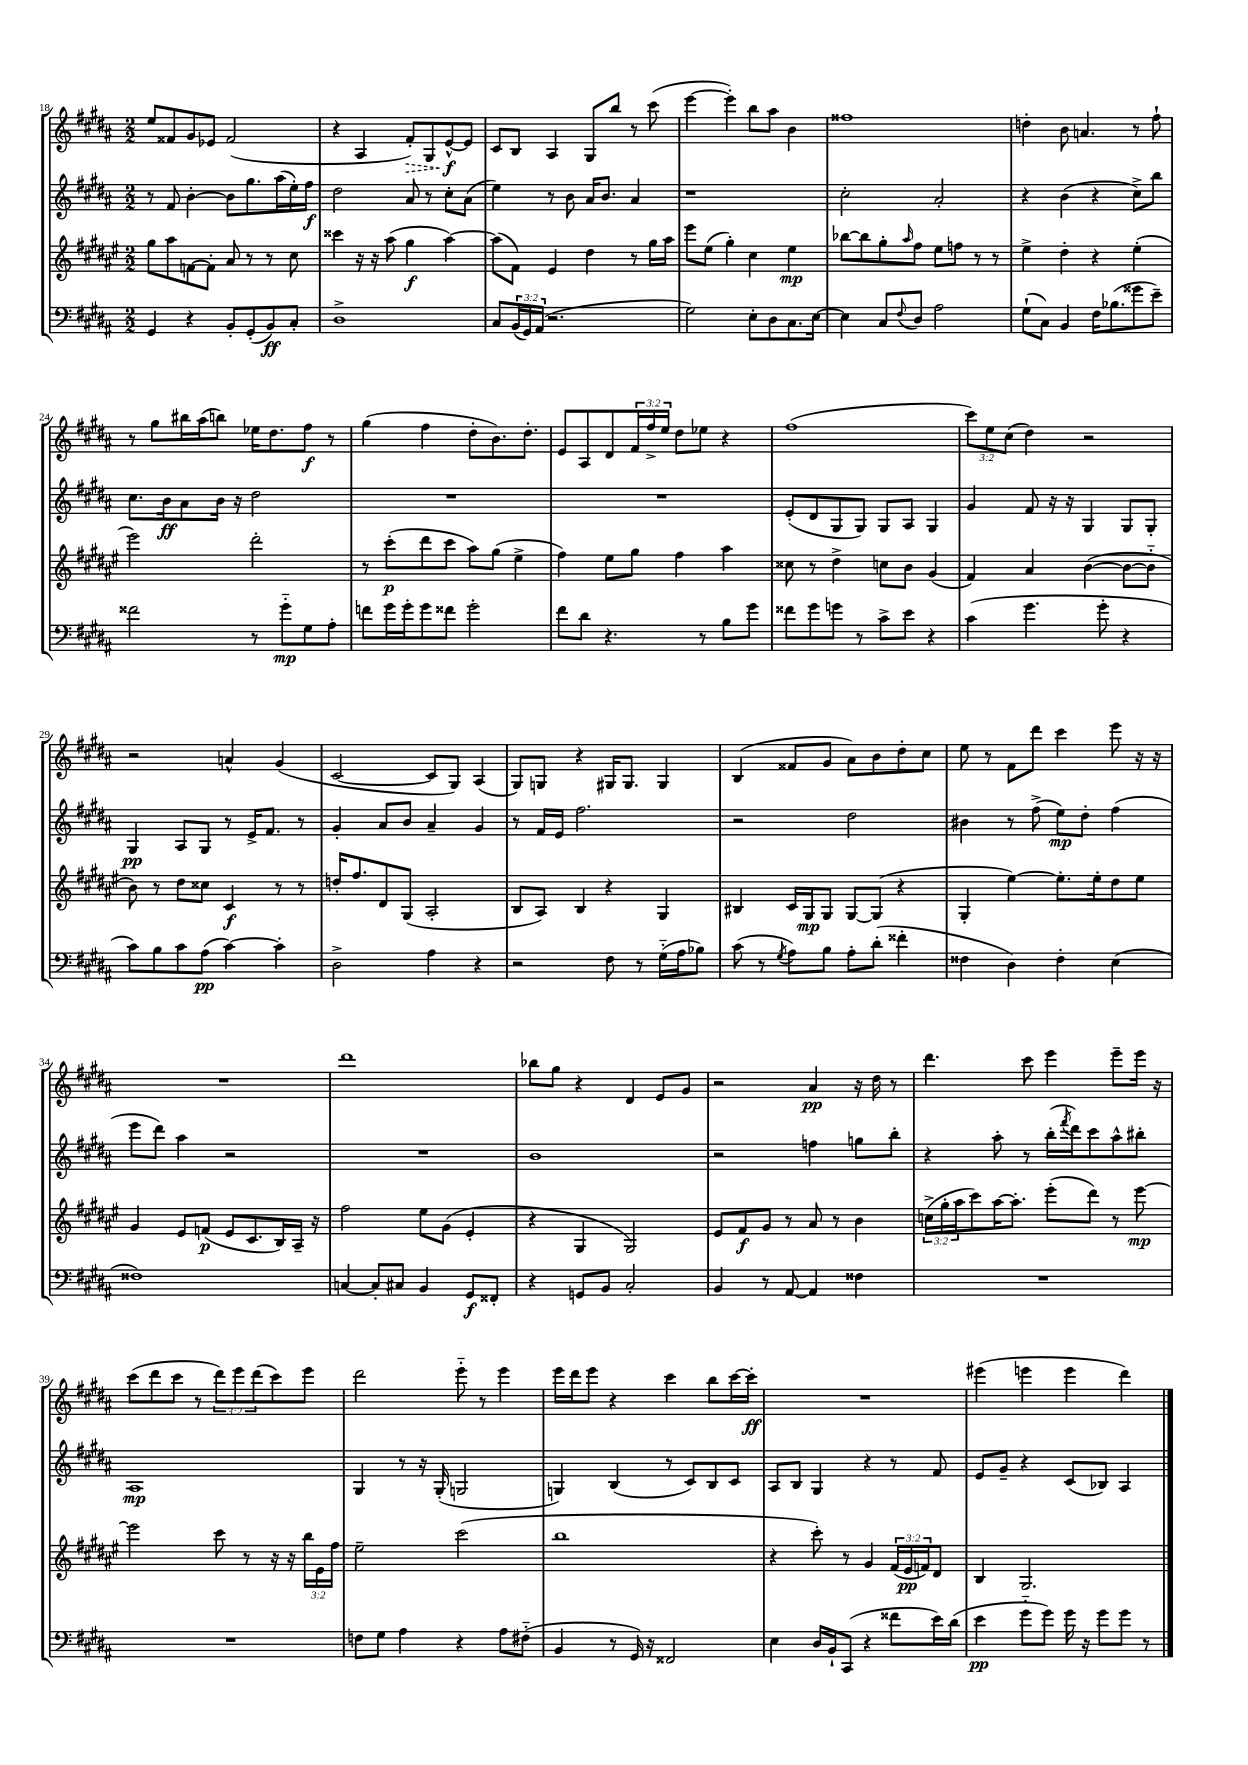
<<
\new StaffGroup <<
\new Staff = "s0" {
    \clef treble \key b \major \numericTimeSignature \time 2/2 \override Staff.TupletNumber.text = #tuplet-number::calc-fraction-text
    e''8 fisis'8 gis'8 ees'8 fisis'2( |
    r4 ais4 \once \override Hairpin.style = #'dashed-line fis'8-.\>) gis8 e'8~-^\f\! e'8 |
    cis'8 b8 ais4 gis8 b''8 r8 cis'''8( |
    e'''4~ e'''4-.) b''8 ais''8 b'4 |
    fisis''1 |
    d''4-. b'8 a'4. r8 fis''8-! |
    r8 gis''8 bis''16 ais''16( b''8) ees''16 dis''8. fis''8\f r8 |
    gis''4( fis''4 dis''8-. b'8.) dis''8.-. |
    e'8 ais8 dis'8 \tuplet 3/2 { fis'16 fis''16-> e''16 } dis''8 ees''8 r4 |
    fis''1( |
    \tuplet 3/2 { cis'''8) e''8 cis''8( } dis''4) r2 |
    r2 a'4-^ gis'4( |
    cis'2~ cis'8 gis8) ais4( |
    gis8) g8 r4 gis16 gis8. gis4 |
    b4( fisis'8 gis'8 ais'8) b'8 dis''8-. cis''8 |
    e''8 r8 fis'8 dis'''8 cis'''4 e'''8 r16 r16 |
    R1 |
    dis'''1 |
    bes''8 gis''8 r4 dis'4 e'8 gis'8 |
    r2 ais'4\pp r16 dis''16 r8 |
    dis'''4. cis'''8 e'''4 e'''8-- e'''16 r16 |
    cis'''8( dis'''8 cis'''8 r8 \tuplet 3/2 { dis'''8) e'''8 dis'''8( } cis'''8) e'''8 |
    dis'''2 e'''8-_ r8 e'''4 |
    e'''16 dis'''16 e'''8 r4 cis'''4 b''8 cis'''16~ cis'''16-.\ff |
    R1 |
    eis'''4( e'''4 e'''4 dis'''4) \bar "|." |
}
\new Staff = "s1" {
    \clef treble \key b \major \numericTimeSignature \time 2/2
    r8 fis'8 b'4~-. b'8 gis''8. ais''16( e''16-.) fis''16\f |
    dis''2 ais'8 r8 cis''8-. ais'8( |
    e''4) r8 b'8 ais'16 b'8. ais'4 |
    r1 |
    cis''2-. ais'2-. |
    r4 b'4( r4 cis''8->) b''8 |
    cis''8. b'16\ff ais'8 b'16 r16 dis''2 |
    R1 |
    R1 |
    e'8-.( dis'8 gis8 gis8) gis8 ais8 gis4 |
    gis'4 fis'8 r16 r16 gis4 gis8 gis8-. |
    gis4\pp ais8 gis8 r8 e'16-> fis'8. r8 |
    gis'4-. ais'8 b'8 ais'4-- gis'4 |
    r8 fis'16 e'16 fis''2. |
    r2 dis''2 |
    bis'4 r8 fis''8->( e''8\mp) dis''8-. fis''4( |
    e'''8 dis'''8) ais''4 r2 |
    R1 |
    b'1 |
    r2 f''4 g''8 b''8-. |
    r4 ais''8-. r8 b''16-.( \acciaccatura { fis'''8 } dis'''16) cis'''8 ais''8-^ bis''8-. |
    ais1\mp |
    gis4 r8 r16 gis16-.( g2 |
    g4) b4( r8 cis'8) b8 cis'8 |
    ais8 b8 gis4 r4 r8 fis'8 |
    e'8 gis'8-- r4 cis'8( bes8) ais4 \bar "|." |
}
\new Staff = "s2" {
    \clef treble \key fis \major \numericTimeSignature \time 2/2 \override Staff.TupletNumber.text = #tuplet-number::calc-fraction-text
    gis''8 ais''8 f'8~ f'8-. ais'8 r8 r8 cis''8 |
    cisis'''4 r16 r16 ais''8( gis''4\f ais''4~) |
    ais''8( fis'8) eis'4 dis''4 r8 gis''16 ais''16 |
    eis'''8 eis''8( gis''4-.) cis''4 eis''4\mp |
    bes''8~ bes''8 gis''8-. \grace { ais''16 } fis''8 eis''8 f''8 r8 r8 |
    eis''4-> dis''4-. r4 eis''4-.( |
    eis'''2) dis'''2-. |
    r8 cis'''8-.\p( dis'''8 cis'''8 ais''8) gis''8( eis''4-> |
    fis''4) eis''8 gis''8 fis''4 ais''4 |
    cisis''8 r8 dis''4-> c''8 b'8 gis'4( |
    fis'4) ais'4 b'4~( b'8~ b'8-_ |
    b'8) r8 dis''8 cisis''8 cis'4\f r8 r8 |
    d''16-. fis''8. dis'8 gis8( ais2-. |
    b8 ais8) b4 r4 gis4 |
    bis4 cis'16 gis16\mp gis8 gis8~ gis8( r4 |
    gis4-. eis''4~) eis''8.-. eis''16-. dis''8 eis''8 |
    gis'4 eis'8 f'8\p( eis'8 cis'8. b16) ais16-- r16 |
    fis''2 eis''8 gis'8( eis'4-. |
    r4 gis4 gis2) |
    eis'8 fis'8\f gis'8 r8 ais'8 r8 b'4 |
    \tuplet 3/2 { c''16->( gis''16-. ais''16 } cis'''8) ais''16~ ais''8.-. eis'''8-.( dis'''8) r8 eis'''8~\mp |
    eis'''2 cis'''8 r8 r16 r16 \tuplet 3/2 { b''16 eis'16 fis''16 } |
    eis''2-- cis'''2( |
    b''1 |
    r4 cis'''8-.) r8 gis'4 \tuplet 3/2 { fis'16( eis'16\pp f'16) } dis'8 |
    b4 gis2. \bar "|." |
}
\new Staff = "s3" {
    \clef bass \key b \major \numericTimeSignature \time 2/2 \override Staff.TupletNumber.text = #tuplet-number::calc-fraction-text
    gis,4 r4 b,8-. gis,8-.( b,8\ff) cis8-. |
    dis1-> |
    cis8 \tuplet 3/2 { b,16( gis,16) ais,16( } r2. |
    gis2) e8-. dis8 cis8. e16~ |
    e4 cis8 \appoggiatura { fis8 } dis8 ais2 |
    gis8-!( cis8) b,4 fis16 bes8.( gisis'8 e'8--) |
    fisis'2 r8 gis'8-_\mp gis8 ais8-. |
    f'8 gis'16 gis'16-. gis'8 fisis'8 gis'2-. |
    fis'8 dis'8 r4. r8 b8 gis'8 |
    fisis'8 gis'8 g'8 r8 cis'8-> e'8 r4 |
    cis'4( gis'4. gis'8-. r4 |
    cis'8) b8 cis'8 ais8\pp( cis'4~) cis'4-. |
    dis2-> ais4 r4 |
    r2 fis8 r8 gis16-_( ais16 bes8) |
    cis'8( r8 \acciaccatura { gis8 } ais8) b8 ais8-. dis'8-.( fisis'4-. |
    fisis4 dis4) fisis4-. e4( |
    fisis1) |
    c4~ c8-. cis8 b,4 gis,8\f fisis,8-. |
    r4 g,8 b,8 cis2-. |
    b,4 r8 ais,8~ ais,4 fisis4 |
    R1 |
    R1 |
    f8 gis8 ais4 r4 ais8 fis8-_( |
    b,4 r8 gis,16) r16 fisis,2 |
    e4 dis16 b,16-! cis,8( r4 fisis'8 e'16) dis'16( |
    e'4\pp gis'8-_ gis'8) gis'16 r16 gis'8 gis'8 r8 \bar "|." |
}
>>
>>
\layout { \context { \Score currentBarNumber = #18 } }
